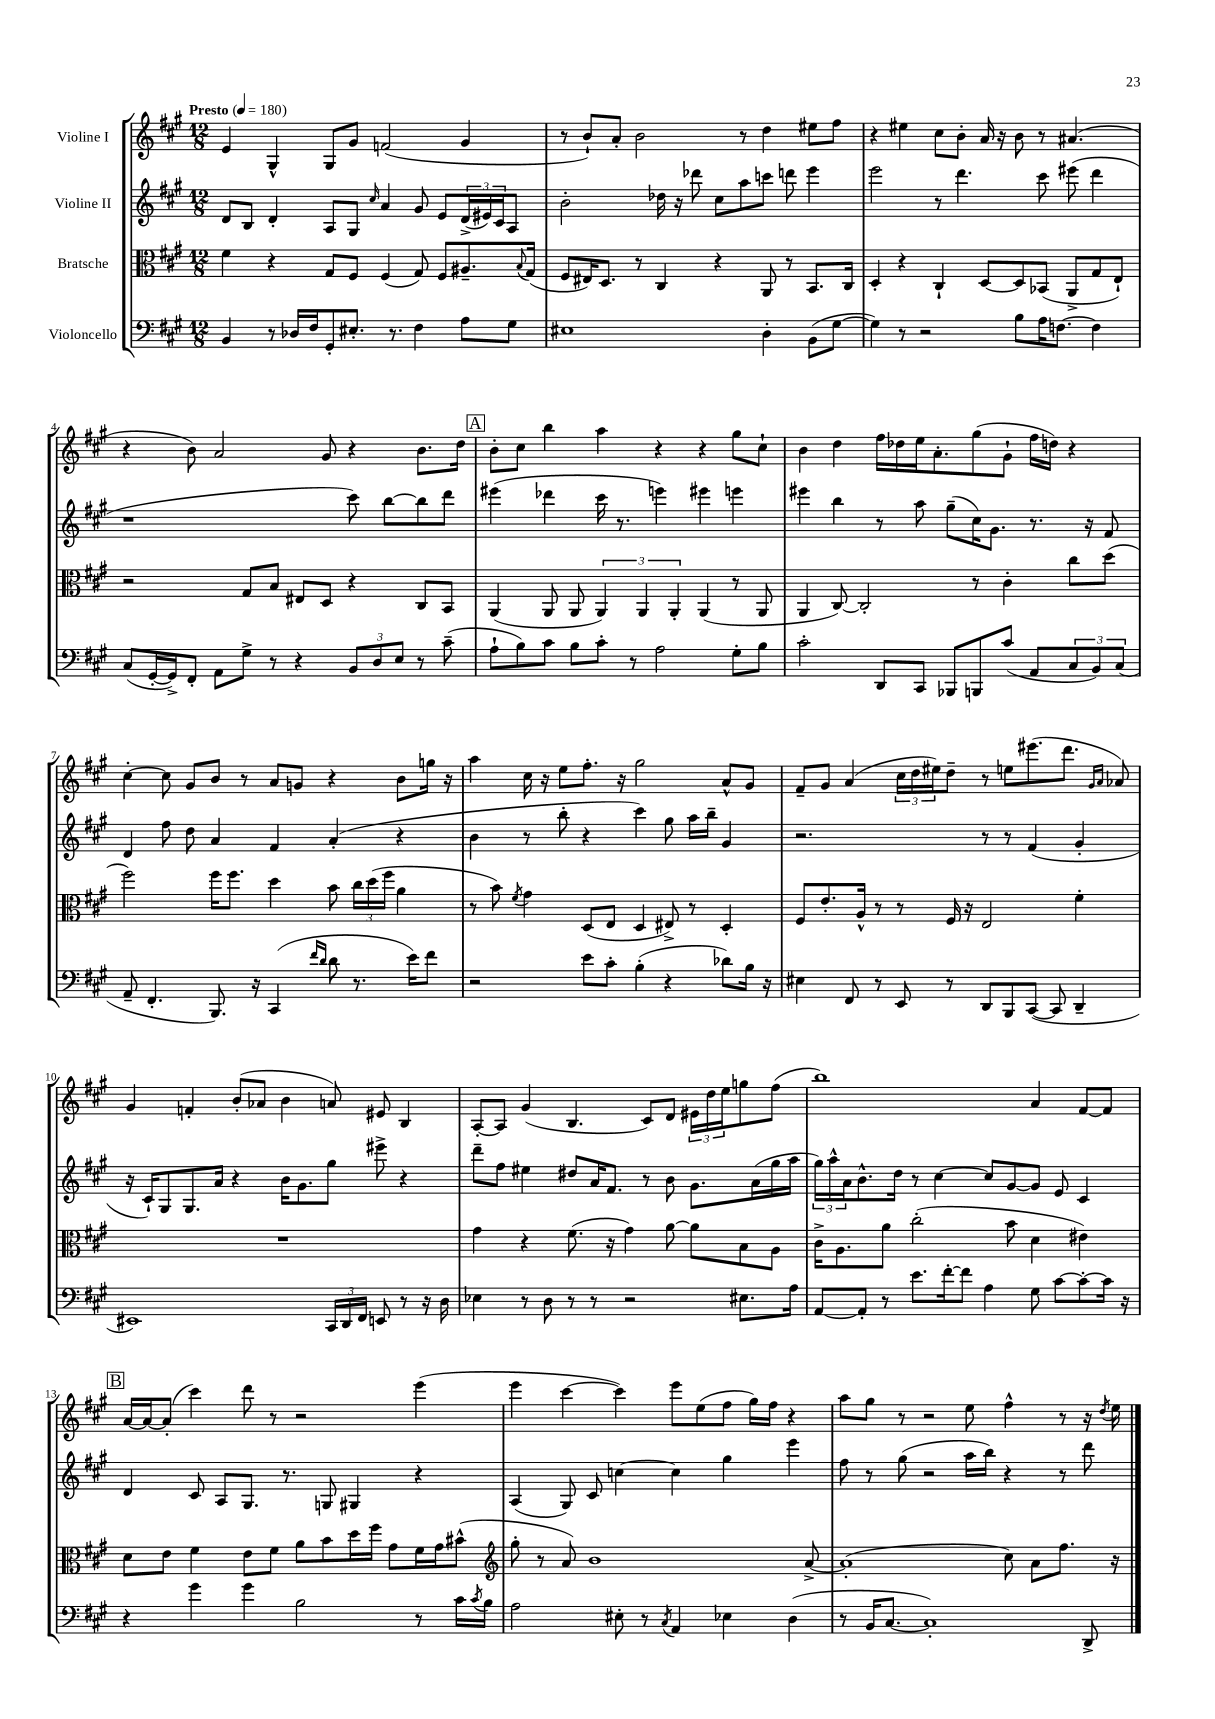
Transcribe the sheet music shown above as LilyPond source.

<<
\new StaffGroup <<
\new Staff = "s0" \with { instrumentName = "Violine I" } {
    \clef treble \key a \major \numericTimeSignature \time 12/8 \tempo "Presto" 4 = 180
    e'4 gis4-^ gis8 gis'8 f'2( gis'4 |
    r8 b'8-!) a'8-. b'2 r8 d''4 eis''8 fis''8 |
    r4 eis''4 cis''8 b'8-. a'16 r16 b'8 r8 ais'4.( |
    r4 b'8) a'2 gis'8 r4 b'8. d''16 |
    \mark \markup { \box "A" } b'8-. cis''8 b''4 a''4 r4 r4 gis''8 cis''8-! |
    b'4 d''4 fis''16 des''16 e''16 a'8.-. gis''8( gis'8-! fis''16 d''16) r4 |
    cis''4~-. cis''8 gis'8 b'8 r8 a'8 g'8 r4 b'8 g''16 r16 |
    a''4 cis''16 r16 e''8 fis''8.-. r16 gis''2 a'8-^ gis'8 |
    fis'8-- gis'8 a'4( \tuplet 3/2 { cis''16 d''16 eis''16) } d''8-- r8 e''8 eis'''8.( d'''8. \grace { gis'16 a'16 } aes'8) |
    gis'4 f'4-. b'8-.( aes'8 b'4 a'8) eis'8 b4 |
    a8~-. a8 gis'4( b4. cis'8) d'8 \tuplet 3/2 { eis'16 d''16 e''16 } g''8 fis''8( |
    b''1) a'4 fis'8~ fis'8 |
    \mark \markup { \box "B" } a'16~ a'16~ a'8-.( cis'''4) d'''8 r8 r2 e'''4( |
    e'''4 cis'''4~ cis'''4) e'''8 e''8( fis''8 gis''16) fis''16 r4 |
    a''8 gis''8 r8 r2 e''8 fis''4-^ r8 r16 \acciaccatura { d''8 } e''16 \bar "|." |
}
\new Staff = "s1" \with { instrumentName = "Violine II" } {
    \clef treble \key a \major \numericTimeSignature \time 12/8
    d'8 b8 d'4-. a8 gis8 \grace { cis''16 } a'4 gis'8 e'8 \tuplet 3/2 { d'16->( eis'16) cis'16 } a8 |
    b'2-. des''16 r16 des'''8 cis''8 a''8 c'''8 d'''8 e'''4 |
    e'''2 r8 d'''4. cis'''8 eis'''8( d'''4 |
    r1 cis'''8) b''8~ b''8 d'''8 |
    \mark \markup { \box "A" } eis'''4( des'''4 cis'''16 r8. e'''4) eis'''4 e'''4 |
    eis'''4 b''4 r8 a''8 gis''8--( cis''16) gis'8. r8. r16 fis'8 |
    d'4 fis''8 d''8 a'4 fis'4 a'4-.( r4 |
    b'4 r8 b''8-. r4 cis'''4) gis''8 a''16 b''16-- gis'4 |
    r2. r8 r8 fis'4( gis'4-. |
    r16 cis'16-!) gis8 gis8. a'16 r4 b'16 gis'8. gis''8 eis'''8-> r4 |
    d'''8-- fis''8 eis''4 dis''8 a'16 fis'8. r8 b'8 gis'8. a'16( gis''16 a''16 |
    \tuplet 3/2 { gis''16) a''16-^ a'16 } b'8.-^ d''16 r8 cis''4~ cis''8 gis'8~ gis'8 e'8 cis'4 |
    \mark \markup { \box "B" } d'4 cis'8 a8 gis8. r8. g8 gis4 r4 |
    a4( gis8) cis'8 c''4~ c''4 gis''4 e'''4 |
    fis''8 r8 gis''8( r2 a''16 b''16) r4 r8 d'''8 \bar "|." |
}
\new Staff = "s2" \with { instrumentName = "Bratsche" } {
    \clef alto \key a \major \numericTimeSignature \time 12/8
    fis'4 r4 gis8 fis8 fis4( gis8) fis8 ais8.-- \appoggiatura { b8 } gis16( |
    fis8 eis16) d8. r8 cis4 r4 a,8 r8 b,8. cis16 |
    d4-. r4 cis4-! d8~ d8 bes,8( a,8-> gis8 e8-!) |
    r2 gis8 b8 eis8 d8 r4 cis8 b,8 |
    \mark \markup { \box "A" } a,4( a,8 a,8 \tuplet 3/2 { a,4) a,4 a,4-. } a,4( r8 a,8 |
    a,4 cis8~) cis2-. r8 cis'4-. cis''8 d''8( |
    fis''2) fis''16 fis''8. d''4 b'8 \tuplet 3/2 { cis''16 d''16( fis''16 } a'4 |
    r8 b'8) \acciaccatura { fis'8 } gis'4 d8( e8 d4 eis8->) r8 d4-. |
    fis8 e'8.-. a16-^ r8 r8 fis16 r16 e2 fis'4-. |
    R1. |
    gis'4 r4 fis'8.( r16 gis'4) a'8~ a'8 b8 a8 |
    cis'16-> a8. a'8 cis''2-.( b'8 d'4 eis'4) |
    \mark \markup { \box "B" } d'8 e'8 fis'4 e'8 fis'8 a'8 b'8 d''16 fis''16 gis'8 fis'16 gis'16 bis'8-^( |
    \clef treble gis''8-. r8 a'8) b'1 a'8~-> |
    a'1-.( cis''8) a'8 fis''8. r16 \bar "|." |
}
\new Staff = "s3" \with { instrumentName = "Violoncello" } {
    \clef bass \key a \major \numericTimeSignature \time 12/8
    b,4 r8 des16 fis16 gis,8-. eis8.-. r8. fis4 a8 gis8 |
    eis1 d4-. b,8( gis8~ |
    gis4) r8 r2 b8 a16 f8.~ f4 |
    cis8( gis,16~-. gis,16->) fis,8-. a,8 gis8-> r8 r4 \tuplet 3/2 { b,8 d8 e8 } r8 cis'8--( |
    \mark \markup { \box "A" } a8-! b8) cis'8 b8 cis'8-. r8 a2 gis8-. b8 |
    cis'2-. d,8 cis,8 bes,,8 b,,8 cis'8( a,8 \tuplet 3/2 { cis8 b,8) cis8( } |
    a,8-- fis,4.-. b,,8.) r16 cis,4( \grace { fis'16 d'16 } d'8 r8. e'16) fis'8 |
    r2 e'8 cis'8-. b4-.( r4 des'8) b16 r16 |
    eis4 fis,8 r8 e,8 r8 d,8 b,,8 cis,8~( cis,8 d,4-- |
    eis,1) \tuplet 3/2 { cis,16 d,16 fis,16 } e,8 r8 r16 d16 |
    ees4 r8 d8 r8 r8 r2 eis8. a16 |
    a,8~ a,8-. r8 e'8. fis'16~-. fis'8 a4 gis8 cis'8~ cis'8~-. cis'16 r16 |
    \mark \markup { \box "B" } r4 gis'4 gis'4 b2 r8 cis'16 \acciaccatura { cis'8 } b16 |
    a2 eis8-. r8 \acciaccatura { cis8 } a,4 ees4 d4( |
    r8 b,16 cis8.~ cis1-.) d,8-> \bar "|." |
}
>>
>>
